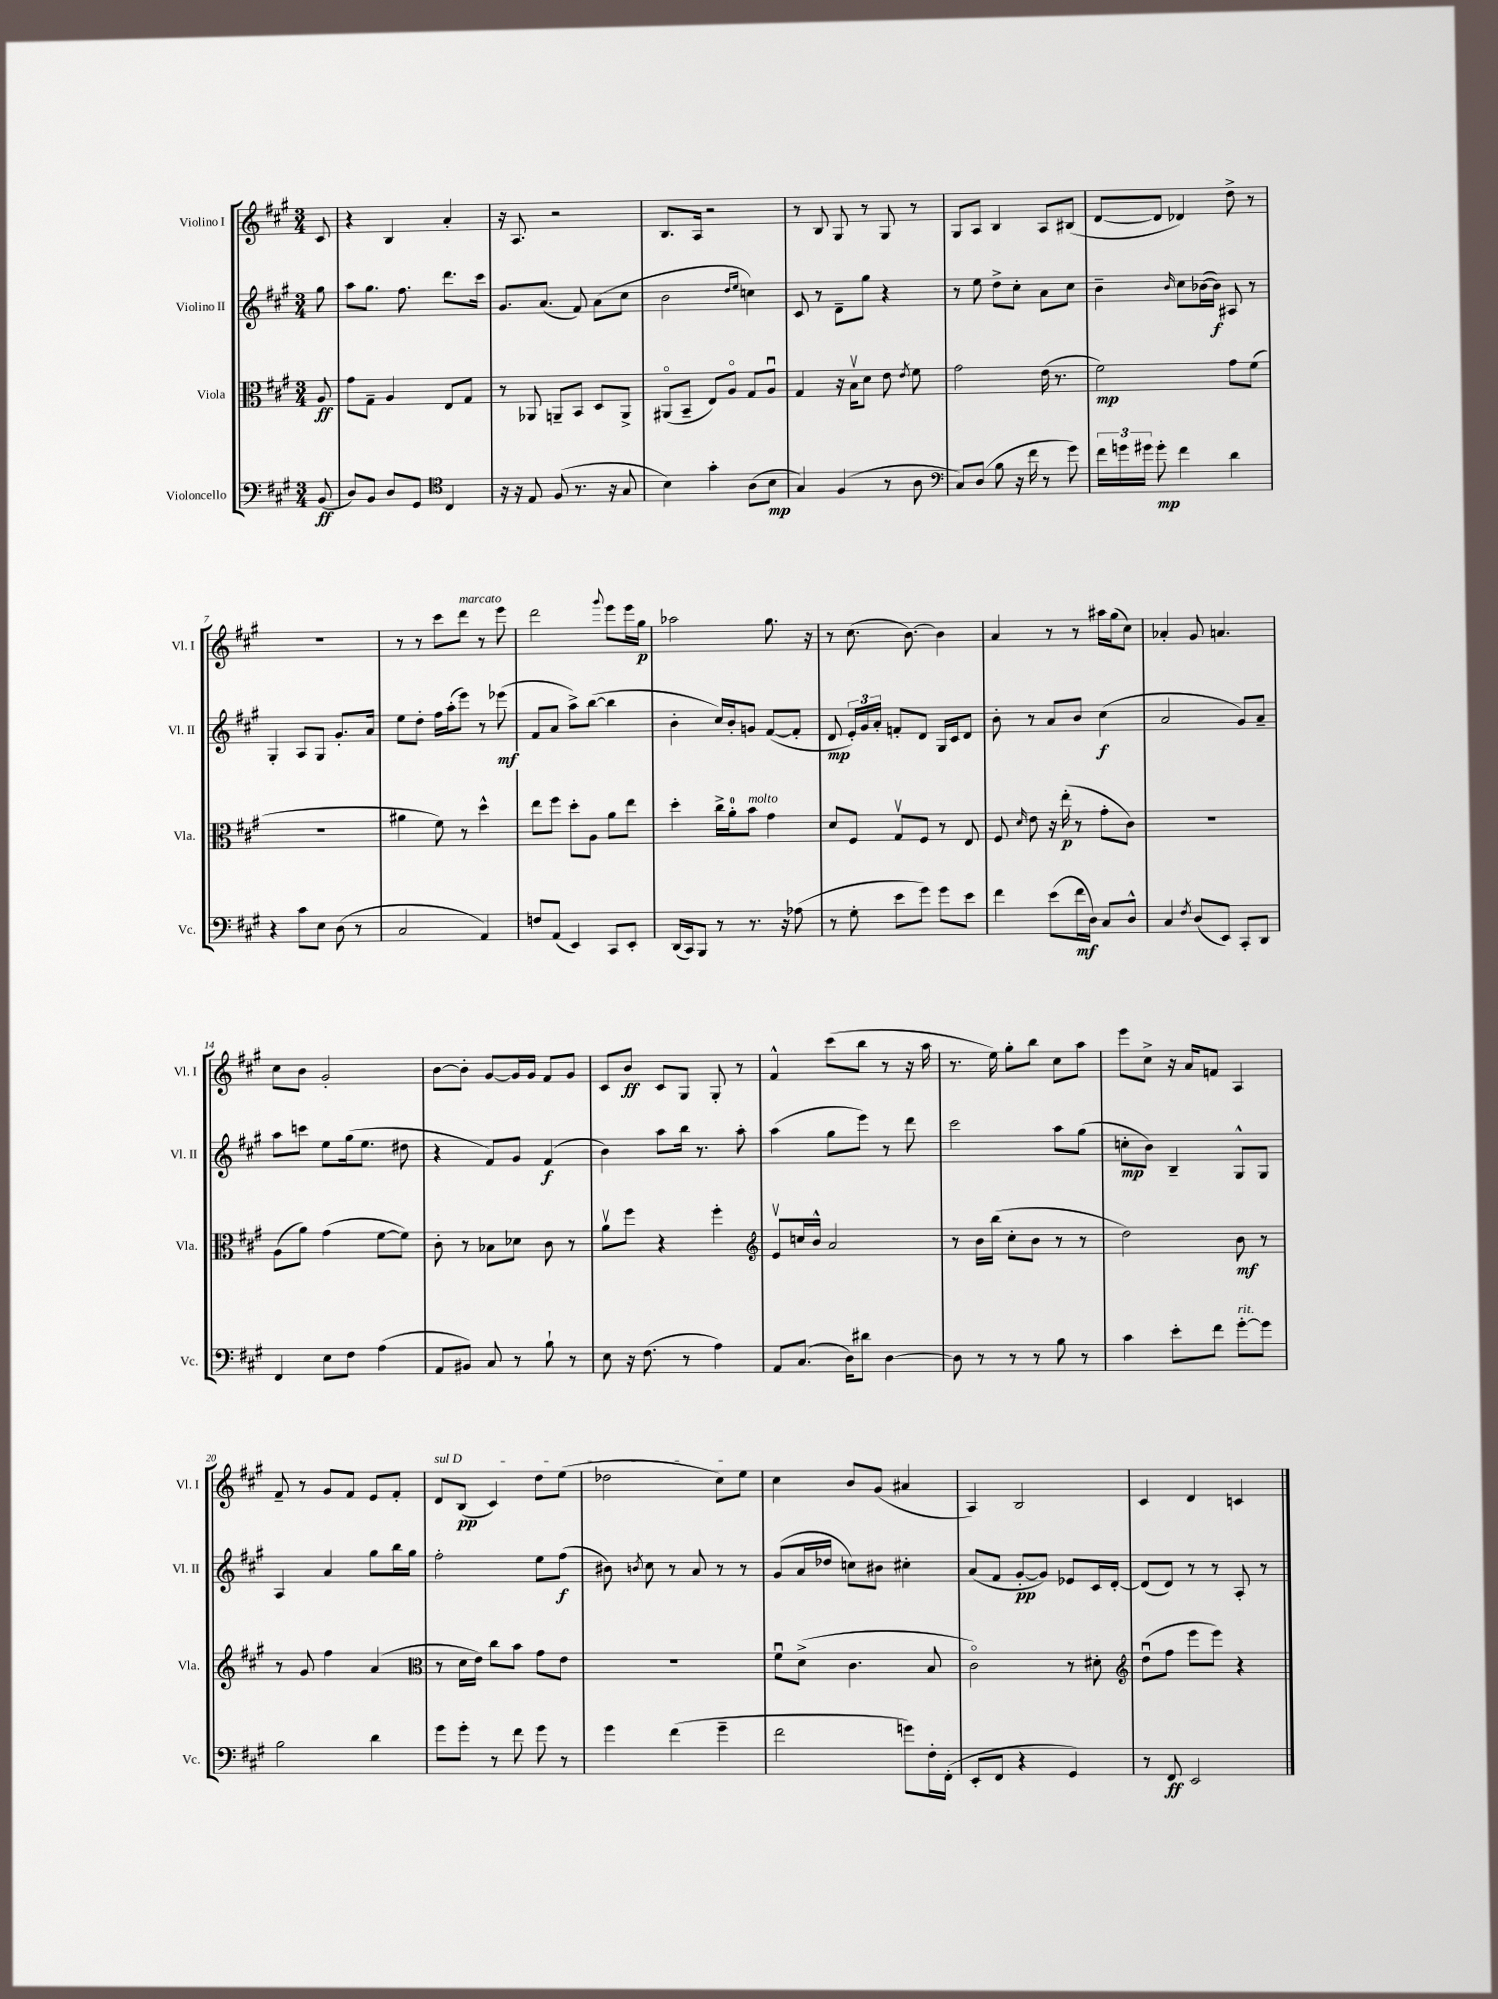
<<
\new StaffGroup <<
\new Staff = "s0" \with { instrumentName = "Violino I" shortInstrumentName = "Vl. I" } {
    \clef treble \key a \major \numericTimeSignature \time 3/4 \partial 8
    \autoBeamOff cis'8 |
    r4 b4 a'4-. |
    r16 a8. r2 |
    b8.[ a16] r2 |
    r8 b8 gis8 r8 gis8 r8 |
    gis8[ a8] b4 a8[ bis8]( |
    d'8[~ d'8] des'4) d''8-> r8 |
    R2. |
    r8 r8 cis'''8[ d'''8]^\markup { \italic "marcato" } r8 e'''8 |
    d'''2 \appoggiatura { gis'''8 } e'''8[ e'''16 gis''16]\p |
    aes''2 gis''8. r16 |
    r8 cis''8.( b'8.~) b'4 |
    a'4 r8 r8 ais''16[ gis''16( cis''8]) |
    aes'4-. gis'8 a'4. |
    cis''8[ b'8] gis'2-. |
    b'8[~ b'8]-. gis'8[~ gis'16 gis'16] fis'8[ gis'8] |
    cis'8[ b'8]\ff cis'8[ gis8] gis8-. r8 |
    fis'4-^ cis'''8[( b''8] r8 r16 a''16 |
    r8. e''16) gis''8[-. b''8] cis''8[ a''8] |
    e'''8[ cis''8]-> r16 a'16[ f'8] a4 |
    fis'8-- r8 gis'8[ fis'8] e'8[ fis'8]-. |
    \once \override TextSpanner.bound-details.left.text = \markup { \italic "sul D" } d'8[\startTextSpan b8]\pp( cis'4) d''8[ e''8]( |
    des''2 cis''8[) e''8]\stopTextSpan |
    cis''4 b'8[ gis'8]( ais'4 |
    a4) b2 |
    cis'4 d'4 c'4 \bar "|." |
}
\new Staff = "s1" \with { instrumentName = "Violino II" shortInstrumentName = "Vl. II" } {
    \clef treble \key a \major \numericTimeSignature \time 3/4 \partial 8
    \autoBeamOff gis''8 |
    a''8[ gis''8.] fis''8. d'''8.[ cis'''16] |
    gis'8.[ a'8.]( fis'8) a'8[( cis''8] |
    b'2 \grace { d''16[ e''16] } c''4) |
    cis'8 r8 d'8[-- gis''8] r4 |
    r8 e''8 d''8[-> cis''8]-. a'8[ cis''8] |
    b'4-- \grace { b'16 } cis''8[ bes'16~( bes'16]\f) ais8 r8 |
    gis4-. a8[ gis8] gis'8.[-. a'16] |
    e''8[ d''8]-. fis''16[ a''16-.( e'''8]) r8 ees'''8\mf( |
    fis'8[ a'8] a''8[->) b''8]~( b''4 |
    b'4-. cis''16[) b'16-. g'8] fis'8[~( fis'8]-. |
    d'8\mp \tuplet 3/2 { e'16[-.) gis'16 a'16]-. } f'8[-. d'8] gis16[ cis'16 d'8] |
    b'8-. r8 a'8[ b'8] cis''4\f( |
    a'2 gis'8[) a'8]-- |
    a''8[ c'''8] e''8[ gis''16( e''8.] dis''8 |
    r4 fis'8[) gis'8] fis'4\f( |
    b'4) a''8[ b''16] r8. a''8-. |
    a''4( gis''8[ e'''8]) r8 d'''8 |
    cis'''2 a''8[ gis''8]( |
    c''8[-.\mp b'8]) b4-- gis8[-^ gis8] |
    a4 a'4 gis''8[ b''16 gis''16] |
    fis''2-. e''8[ fis''8]\f( |
    bis'8) \acciaccatura { b'8 } cis''8 r8 a'8 r8 r8 |
    gis'8[( a'16 des''16] c''8[) bis'8] cis''4-. |
    a'8[( fis'8] gis'8[~-.\pp gis'8]) ees'8[ cis'16 d'16]~-. |
    d'8[( d'8]) r8 r8 a8-. r8 \bar "|." |
}
\new Staff = "s2" \with { instrumentName = "Viola" shortInstrumentName = "Vla." } {
    \clef alto \key a \major \numericTimeSignature \time 3/4 \partial 8
    \autoBeamOff a8\ff |
    gis'8[ gis8]-- a4 e8[ gis8] |
    r8 aes,8 a,8[-- b,8] d8[ a,8]-> |
    ais,8[\flageolet( b,8]-- e8[) a8]\flageolet gis8[ a8]\downbow |
    gis4 r16 b16[\upbow d'8] e'8 \acciaccatura { e'8 } fis'8 |
    gis'2 e'16( r8. |
    fis'2\mp) gis'8[ fis'8]( |
    R2. |
    ais'4 fis'8) r8 d''4-^ |
    e''8[ fis''8] d''8[-. a8] a'8[ e''8] |
    d''4-. cis''16[-> a'16-0-. b'8]^\markup { \italic "molto" } gis'4 |
    d'8[ fis8] gis8[\upbow fis8] r8 e8 |
    fis8 \grace { d'16 } e'8 r16 e''16-.\p( r8 gis'8[-. cis'8]) |
    R2. |
    a8[( a'8]) gis'4( fis'8[~ fis'8]) |
    cis'8-. r8 bes8[ des'8] cis'8 r8 |
    a'8[\upbow fis''8] r4 fis''4-. |
    \clef treble e'8[\upbow c''16 b'16]-^ a'2 |
    r8 b'16[ b''16]( cis''8[-. b'8] r8 r8 |
    d''2) b'8\mf r8 |
    r8 gis'8 fis''4 a'4( |
    \clef alto r8 d'16[ e'16]) cis''8[ b'8] gis'8[ e'8] |
    R2. |
    fis'8[\downbow d'8]->( cis'4. b8 |
    cis'2\flageolet) r8 dis'8-. |
    \clef treble d''8[\downbow( fis''8] e'''8[ e'''8]) r4 \bar "|." |
}
\new Staff = "s3" \with { instrumentName = "Violoncello" shortInstrumentName = "Vc." } {
    \clef bass \key a \major \numericTimeSignature \time 3/4 \partial 8
    \autoBeamOff b,8\ff( |
    d8[) b,8] d8[ gis,8] \clef tenor cis4 |
    r16 r16 e8 fis8( r8. r16 gis8 |
    b4) gis'4-. a8[( b8]\mp |
    gis4) fis4( r8 a8 |
    \clef bass cis8[) d8]( b8 r16 fis'16 r8 gis'8) |
    \tuplet 3/2 { fis'16[ g'16 gis'16] } gis'8-.\mp fis'4 d'4 |
    r4 cis'8[ e8] d8( r8 |
    cis2 a,4) |
    f8[ a,8]( e,4) cis,8[ e,8]-. |
    d,16[( cis,16) b,,8] r8 r8. r16 aes8( |
    r8 gis8-. e'8[ gis'8]) gis'8[ e'8] |
    fis'4 e'8[( fis'16\mf d16]) cis8[ d8]-^ |
    cis4 \acciaccatura { fis8 } d8[( e,8]) cis,8[-. d,8] |
    fis,4 e8[ fis8] a4( |
    a,8[ bis,8]) cis8 r8 b8-! r8 |
    e8 r16 fis8.( r8 a4) |
    a,8[ cis8.]( d16[) dis'8] d4~ |
    d8 r8 r8 r8 b8 r8 |
    cis'4 e'8[-. fis'8] gis'8[~-.^\markup { \italic "rit." } gis'8] |
    b2 d'4 |
    gis'8[ gis'8]-. r8 fis'8 gis'8 r8 |
    gis'4 fis'4( gis'4-- |
    fis'2 g'8[) fis16-. fis,16]-.( |
    e,8[-. fis,8] r4 gis,4) |
    r8 fis,8\ff e,2 \bar "|." |
}
>>
>>
